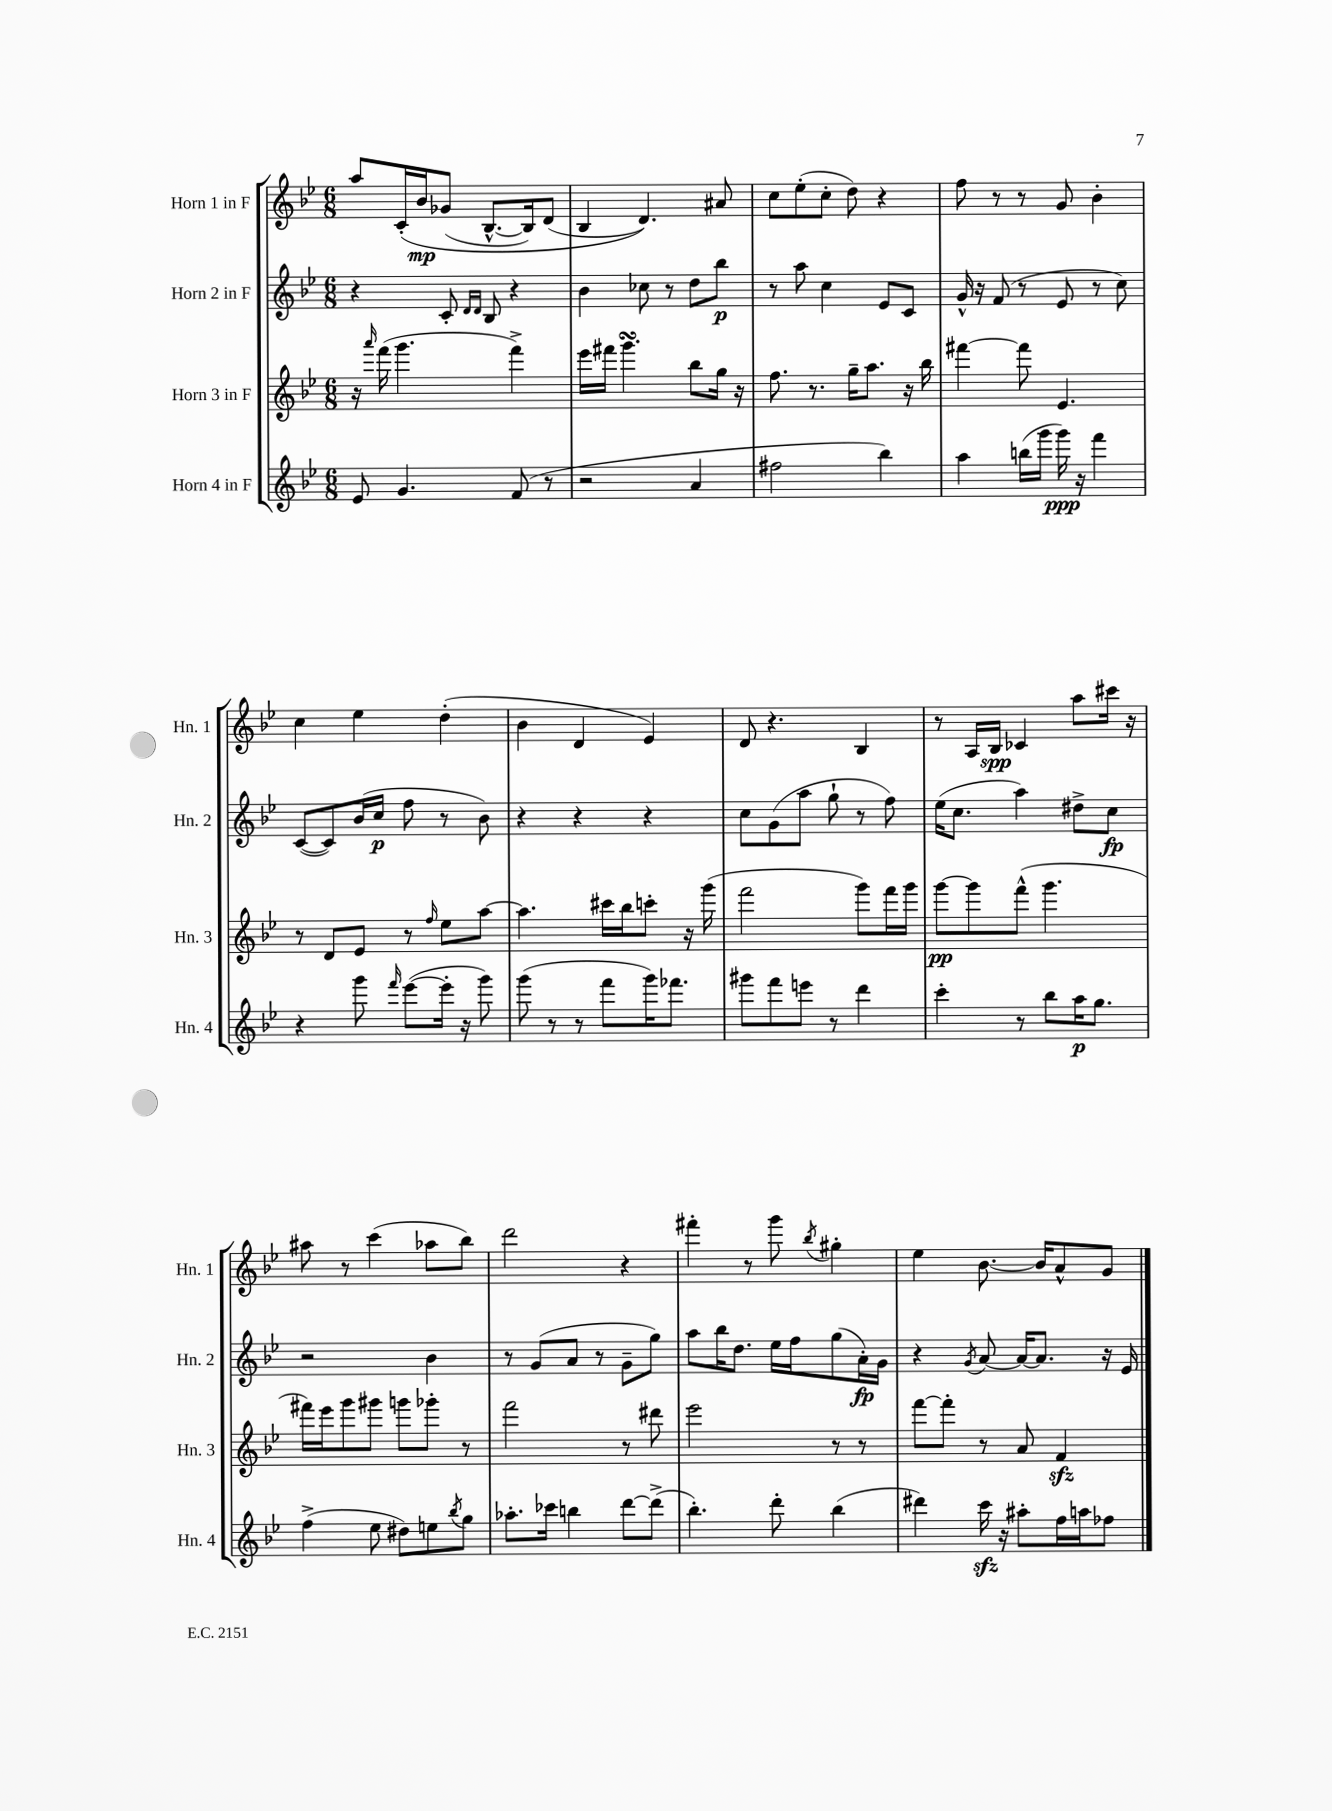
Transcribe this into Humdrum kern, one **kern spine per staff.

**kern	**dynam	**kern	**dynam	**kern	**dynam	**kern	**dynam
*part4	*part4	*part3	*part3	*part2	*part2	*part1	*part1
*staff4	*staff4	*staff3	*staff3	*staff2	*staff2	*staff1	*staff1
*I"Horn 4 in F	*	*I"Horn 3 in F	*	*I"Horn 2 in F	*	*I"Horn 1 in F	*
*I'Hn. 4	*	*I'Hn. 3	*	*I'Hn. 2	*	*I'Hn. 1	*
*clefG2	*	*clefG2	*	*clefG2	*	*clefG2	*
*k[b-e-]	*	*k[b-e-]	*	*k[b-e-]	*	*k[b-e-]	*
*M6/8	*	*M6/8	*	*M6/8	*	*M6/8	*
=79	=79	=79	=79	=79	=79	=79	=79
8e-/	.	16r	.	4r	.	8aa/L	.
.	.	16qqaaa/	.	.	.	.	.
.	.	(16fff\	.	.	.	.	.
4.g/	.	4.ggg\	.	.	.	(16c'/L	.
.	.	.	.	.	.	16b-/J	mp
.	.	.	.	8c'/	.	(8g-X/J	.
.	.	.	.	16qqd/LL	.	.	.
.	.	.	.	16qqd/JJ	.	.	.
.	.	.	.	8B-/	.	[8.B-^^/L	.
(8f/	.	4fff^\)	.	4r	.	.	.
.	.	.	.	.	.	16B-/k])	.
8r	.	.	.	.	.	(8d/J	.
=80	=80	=80	=80	=80	=80	=80	=80
2r	.	16eee-\LL	.	4b-\	.	4B-/	.
.	.	16fff#X\JJ	.	.	.	.	.
.	.	4.gggsSSS\	.	.	.	.	.
.	.	.	.	8cc-X\	.	4.d/))	.
.	.	.	.	8r	.	.	.
4a/	.	8bb-\L	.	8dd\L	.	.	.
.	.	16gg\Jk	.	8bb-\J	p	8a#X/	.
.	.	16r	.	.	.	.	.
=81	=81	=81	=81	=81	=81	=81	=81
2ff#X\	.	8.ff\	.	8r	.	8cc\L	.
.	.	.	.	8aa\	.	(8ee-'\	.
.	.	8.r	.	.	.	.	.
.	.	.	.	4cc\	.	8cc'\J	.
.	.	16gg~\KL	.	.	.	8dd\)	.
.	.	8.aa\J	.	.	.	.	.
4bb-\)	.	.	.	8e-/L	.	4r	.
.	.	16r	.	8c/J	.	.	.
.	.	16bb-\	.	.	.	.	.
=82	=82	=82	=82	=82	=82	=82	=82
4aa\	.	[4fff#X\	.	16g^^/	.	8ff\	.
.	.	.	.	16r	.	.	.
.	.	.	.	(8f/	.	8r	.
(16bbn\LL	.	8fff#\]	.	8r	.	8r	.
16ggg\JJ	.	.	.	.	.	.	.
16ggg\)	ppp	4.e-/	.	8e-/	.	8g/	.
16r	.	.	.	.	.	.	.
4fff\	.	.	.	8r	.	4b-'\	.
.	.	.	.	8cc\)	.	.	.
!!LO:LB:g=z
=83	=83	=83	=83	=83	=83	=83	=83
4r	.	8r	.	([8c/L	.	4cc\	.
.	.	8d/L	.	8c/])	.	.	.
8ggg\	.	8e-/J	.	(16b-/L	.	4ee-\	.
.	.	.	.	16cc/JJ	p	.	.
16qqfff/	.	.	.	.	.	.	.
([8eee-\L	.	8r	.	8ff\	.	.	.
.	.	16qqff/	.	.	.	.	.
16eee-'\Jk]	.	8ee-\L	.	8r	.	(4dd'\	.
16r	.	.	.	.	.	.	.
8ggg\)	.	[8aa\J	.	8b-\)	.	.	.
=84	=84	=84	=84	=84	=84	=84	=84
(8ggg\	.	4.aa\]	.	4r	.	4b-\	.
8r	.	.	.	.	.	.	.
8r	.	.	.	4r	.	4d/	.
8fff\L	.	16ccc#X\LL	.	.	.	.	.
.	.	16bb-\J	.	.	.	.	.
16ggg\K)	.	8cccn'\J	.	4r	.	4e-/)	.
8.fff-X\J	.	.	.	.	.	.	.
.	.	16r	.	.	.	.	.
.	.	(16ggg\	.	.	.	.	.
=85	=85	=85	=85	=85	=85	=85	=85
8ggg#X\L	.	2fff\	.	8cc\L	.	8d/	.
8fff\	.	.	.	(8g\	.	4.r	.
8eeen\J	.	.	.	8aa\J	.	.	.
8r	.	.	.	8gg`\	.	.	.
4ddd\	.	8ggg\L)	.	8r	.	4B-/	.
.	.	16fff\L	.	8ff\)	.	.	.
.	.	16ggg\JJ	.	.	.	.	.
=86	=86	=86	=86	=86	=86	=86	=86
4ccc'\	.	[8ggg\L	pp	(16ee-\KL	.	8r	.
.	.	.	.	8.cc\J	.	.	.
.	.	8ggg\]	.	.	.	16A/LL	.
.	.	.	.	.	.	16B-/JJ	spp
8r	.	(8fff^^\J	.	4aa\)	.	4c-X/	.
8bb-\L	.	4.ggg\	.	.	.	.	.
16aa\K	p	.	.	8dd#X^\L	.	8aa\L	.
8.gg\J	.	.	.	.	.	.	.
.	.	.	.	8cc\J	fp	16ccc#X\Jk	.
.	.	.	.	.	.	16r	.
!!LO:LB:g=z
=87	=87	=87	=87	=87	=87	=87	=87
(4ff^\	.	16fff#X\LL)	.	2r	.	8aa#X\	.
.	.	16eee-\J	.	.	.	.	.
.	.	8ggg\	.	.	.	8r	.
8ee-\	.	8ggg#X\J	.	.	.	(4ccc\	.
8dd#X\L)	.	8gggn\L	.	.	.	.	.
8een\	.	8ggg-X'\J	.	4b-\	.	8aa-X\L	.
8qbb-/	.	.	.	.	.	.	.
8gg\J	.	8r	.	.	.	8bb-\J)	.
=88	=88	=88	=88	=88	=88	=88	=88
8.aa-X'\L	.	2fff\	.	8r	.	2ddd\	.
.	.	.	.	(8g/L	.	.	.
16ccc-X\Jk	.	.	.	.	.	.	.
4bbn\	.	.	.	8a/J	.	.	.
.	.	.	.	8r	.	.	.
[8ddd\L	.	8r	.	8g~\L	.	4r	.
(8ddd^\J]	.	8ddd#X\	.	8gg\J)	.	.	.
=89	=89	=89	=89	=89	=89	=89	=89
4.bb-'\)	.	2eee-\	.	8aa\L	.	4fff#X'\	.
.	.	.	.	16bb-\K	.	.	.
.	.	.	.	8.dd\J	.	.	.
.	.	.	.	.	.	8r	.
8ddd'\	.	.	.	16ee-\LL	.	8ggg\	.
.	.	.	.	16ff\J	.	.	.
.	.	.	.	.	.	8qbb-/	.
(4bb-\	.	8r	.	(8gg\	.	4gg#X'\	.
.	.	8r	.	16a'\L)	fp	.	.
.	.	.	.	16g\JJ	.	.	.
=90	=90	=90	=90	=90	=90	=90	=90
4ddd#X\)	.	[8fff\L	.	4r	.	4ee-\	.
.	.	8fff'\J]	.	.	.	.	.
.	.	.	.	8qg/	.	.	.
16ccczz\	.	8r	.	[8a/	.	[8.b-\	.
16r	.	.	.	.	.	.	.
8aa#X'\L	.	8a/	.	16a/KL_	.	.	.
.	.	.	.	8.a/J]	.	16b-/KL]	.
16ff\L	.	4fzz/	.	.	.	8a^^/	.
16aan\J	.	.	.	.	.	.	.
8ff-X\J	.	.	.	16r	.	8g/J	.
.	.	.	.	16e-/	.	.	.
==	==	==	==	==	==	==	==
*-	*-	*-	*-	*-	*-	*-	*-
